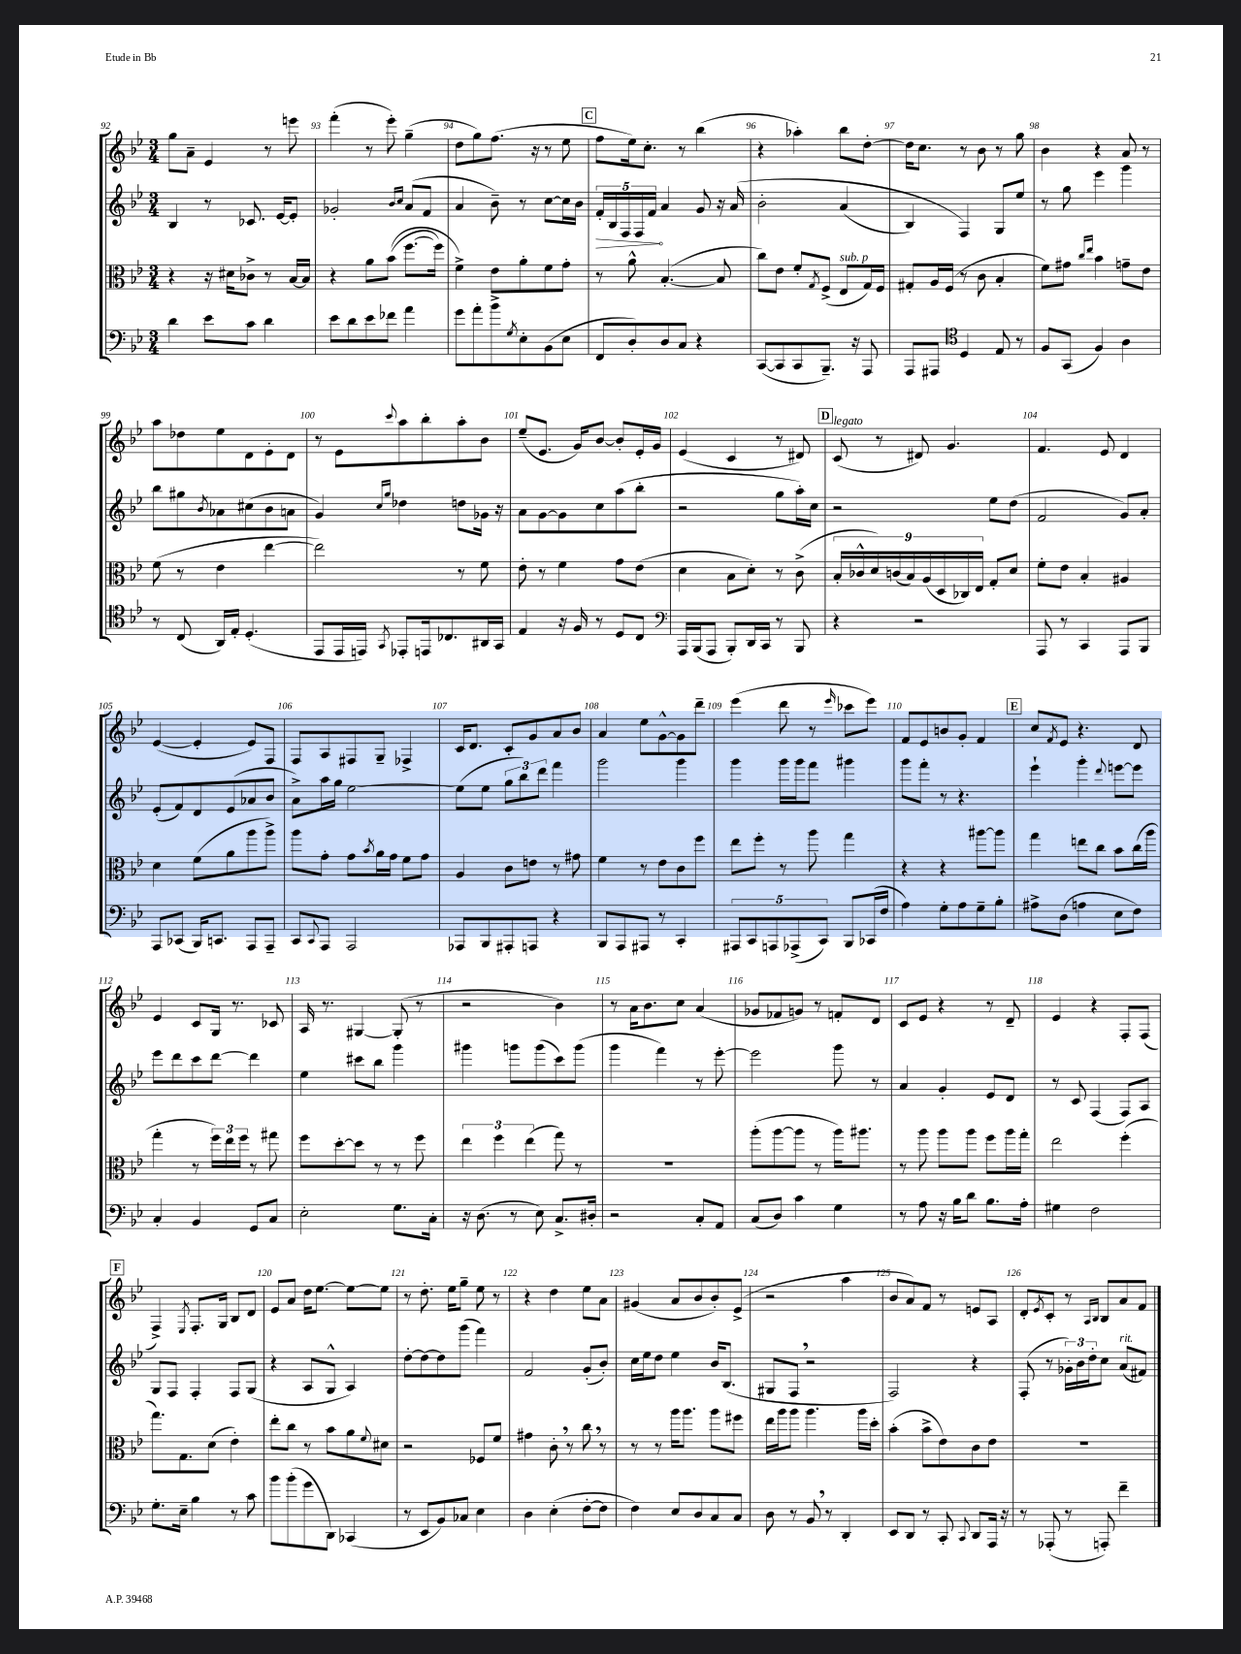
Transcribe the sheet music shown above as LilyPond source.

<<
\new StaffGroup <<
\new Staff = "s0" {
    \clef treble \key bes \major \numericTimeSignature \time 3/4
    g''8 a'8-- ees'4 r8 e'''8 |
    f'''4-.( r8 ees'''8-.) g''4--( |
    d''8 g''8) f''8.( r16 r8 ees''8 |
    \mark \markup { \box "C" } f''8 ees''16) c''8.-. r8 bes''4( |
    r4 aes''4-.) bes''8 d''8~-. |
    d''16 c''8. r8 bes'8 r8 g''8 |
    bes'4 r4 a'8 r8 |
    a''8 des''8 ees''8 d'8 ees'8-. d'8 |
    r8 ees'8 \appoggiatura { c'''8 } a''8 bes''8-. a''8-. bes'8 |
    ees''8--( ees'8. g'16) bes'8~ bes'8-. ees'16-. g'16 |
    ees'4( c'4 r8 dis'8) |
    \mark \markup { \box "D" } c'8^\markup { \italic "legato" }( r8 dis'8) g'4. |
    f'4. ees'8 d'4 |
    ees'4~( ees'4-. ees'8) f8 |
    f8 a8 fis8 g8-- fes4-> |
    c'16 d'8. c'8-. g'8 a'8 bes'8 |
    a'4 ees''8 g'8~-^ g'8 d'''8-- |
    ees'''4( d'''8 r8 \grace { ees'''16 } ces'''8 ees'''8) |
    f'8 ees'8 b'8 g'8-. f'4 |
    \mark \markup { \box "E" } c''8 \acciaccatura { f'8 } ees'8 r4. d'8 |
    ees'4 c'8 g16 r8. ces'8 |
    a16 r8. gis4~ gis8-.( r8 |
    r2 bes'4) |
    r8 a'16 bes'8. c''8 a'4( |
    ges'8 fes'8 g'8) r8 f'8-. d'8 |
    c'8 ees'8 r4 r8 d'8-- |
    ees'4 r4 f8-. f8( |
    \mark \markup { \box "F" } f4->) \acciaccatura { ees8 } f8.-. g16 bes8 d'8 |
    ees'8 a'8 d''16 ees''8.~ ees''8~ ees''8 |
    r8 d''8.-. ees''16 g''8-- ees''8 r8 |
    r4 d''4 ees''8 a'8 |
    gis'4( a'8 bes'8 bes'8-.) ees'8->( |
    r2 a''4 |
    bes'8 a'8) f'8 r8 e'8 a8 |
    d'8-. \acciaccatura { ees'8 } c'8-. r8 \grace { a16 bes16 } bes8 a'8 f'8 \bar "|." |
}
\new Staff = "s1" {
    \clef treble \key bes \major \numericTimeSignature \time 3/4
    bes4 r8 ces'8. ees'16~ ees'8-. |
    ges'2-. \grace { bes'16 c''16 } a'8( f'8 |
    a'4 bes'8--) r8 c''8~ c''16 bes'16 |
    \mark \markup { \box "C" } \tuplet 5/4 { \once \override Hairpin.circled-tip = ##t f'16-.\> bes16 f16 f16 f'16\! } a'4 g'8 r16 a'16\( |
    bes'2-. a'4( |
    bes4) f4\) g8 ees''8 |
    r8 g''8 ees'''4 g'''4 |
    bes''8 gis''8 \acciaccatura { bes'8 } aes'8 cis''8( bes'8 a'8 |
    g'4) \grace { c''16 g''16 } des''4 d''8 ges'16 r16 |
    a'8 g'8~ g'8 c''8 a''8( bes''8-. |
    r2 g''8 a''16-.) c''16 |
    \mark \markup { \box "D" } r2 ees''8 d''8( |
    f'2 g'8) a'8-. |
    ees'8-.( f'8) d'8 ees'8( aes'8 bes'8 |
    a'8->) a''16 g''16 ees''2~ |
    ees''8( ees''8 \tuplet 3/2 { g''8 bes''8) d'''8 } f'''4 |
    g'''2 g'''4 |
    g'''4 g'''16 g'''16 f'''8 gis'''4 |
    g'''8 f'''8-. r8 r4. |
    \mark \markup { \box "E" } ees'''4-! g'''4-. \appoggiatura { d'''8 } e'''8~ e'''8 |
    ees'''8 d'''8 c'''8 d'''8~ d'''4 |
    ees''4 cis'''8 bes''8 g'''4 |
    gis'''4 g'''8 g'''8( c'''8) g'''8( |
    g'''4 f'''4) r8 ees'''8~-. |
    ees'''2 g'''8 r8 |
    a'4 g'4-. ees'8 d'8 |
    r8 c'8 f4( f8) a8 |
    \mark \markup { \box "F" } g8 f8 f4-. f8 g8( |
    r4 a8 g8-^ a4) |
    d''8~-. d''8~ d''8 g'''8( f'''4) |
    f'2 g'8-.( bes'8-.) |
    c''16 ees''16 d''8 ees''4 bes'16 bes8.( |
    gis8 f8 \breathe r2 |
    f2) r4 |
    f8-.( r8 \tuplet 3/2 { ges'16-.) bes'16 d''16-. } c''8 a'8^\markup { \italic "rit." }( fis'8) \bar "|." |
}
\new Staff = "s2" {
    \clef alto \key bes \major \numericTimeSignature \time 3/4
    r4 r16 dis'16 ces'8-> r8 bes16~ bes16 |
    r4 a'8 bes'8(\( f''8.~ f''16) |
    f'4->\) ees'8 a'8-. f'8 g'8-. |
    \mark \markup { \box "C" } r8 a'8-^ bes4.~-.( bes8 |
    c''8) ees'8 f'8-. \acciaccatura { g8 } f8->( ees8^\markup { \italic "sub. p" } g16) f16 |
    gis8-. a16 f16( r8 c'8 bes4-. |
    f'8) gis'8 \grace { c''16 ees''16 } bes'4 g'8-- ees'8 |
    f'8( r8 ees'4 ees''4~ |
    ees''2) r8 f'8 |
    ees'8-. r8 f'4 g'8 ees'8( |
    d'4 bes8 d'8-.) r8 c'8->( |
    \mark \markup { \box "D" } \tuplet 9/8 { bes16-. ces'16-^ d'16) c'16( bes16) a16( d16 ces16) ees16 } g8-. d'8 |
    f'8-. ees'8 bes4-. ais4 |
    d'4 f'8( a'8 a''8 a''8->) |
    a''8 g'8-. g'8 \acciaccatura { bes'8 } a'16 g'16 f'8 g'8 |
    a4 c'8 e'8 r8 gis'8 |
    f'4 r8 ees'8 c'8 f''8 |
    ees''8 f''8-. r8 a''8 g''4 |
    r4 r4 ais''8~ ais''8 |
    \mark \markup { \box "E" } g''4 e''8 c''8 bes'8 c''16( a''16 |
    g''4-. r8 \tuplet 3/2 { f''16) ees''16 f''16 } r8 gis''8 |
    f''8 d''8~-. d''8 r8 r8 f''8 |
    \tuplet 3/2 { ees''4 f''4 ees''4( } g''8) r8 |
    R2. |
    a''8-.( a''8~ a''8 r8 a''16) ais''8. |
    r8 a''8 a''8 a''8 f''8 a''16 g''16-. |
    ees''2 f''4-.( |
    \mark \markup { \box "F" } g''8.) g8. d'8( ees'4-.) |
    ees''8-. c''8 r8 bes'8 a'8 \appoggiatura { f'8 } dis'8 |
    r2 fes8 f'8 |
    gis'4 c'8-. \breathe r8 c''8 \breathe r8 |
    r8 r8 a''16 a''8. a''8 fis''8 |
    ees''16 a''16 a''8 a''4. a''16 d''16-. |
    bes'4-.( bes'8-> ees'8) c'8 ees'8 |
    R2. \bar "|." |
}
\new Staff = "s3" {
    \clef bass \key bes \major \numericTimeSignature \time 3/4
    d'4 ees'8 c'8 d'4 |
    ees'8 d'8 ees'8 fes'8 a'4 |
    g'8 a'8-. bes'8-> \acciaccatura { g8 } ees8-. bes,8( ees8 |
    \mark \markup { \box "C" } f,8 d8-.) d8 c8 r4 |
    c,8~( c,8 c,8 bes,,8.--) r16 a,,8 |
    a,,8 ais,,8 \clef tenor d4 ees8 r8 |
    f8 g,8( f4) a4 |
    r8 c8( a,16) ees16-. d4.-.( |
    ees,8 ees,16 e,16) \acciaccatura { g,8 } ees,8-. e,16 ces8. ais,16 g,16 |
    ees4 r16 f16 r8 d8 c8 |
    \clef bass a,,16 bes,,16( a,,8 bes,,8-.) d,16 c,16 r8 bes,,8 |
    \mark \markup { \box "D" } r4 r2 |
    a,,8 r8 c,4 a,,8 bes,,8 |
    a,,8 ces,8( bes,,16) c,8. a,,8 a,,8-- |
    c,8 \appoggiatura { c,8 } a,,8 a,,2 |
    aes,,8 bes,,8 ais,,8-. a,,8 r4 |
    bes,,8 a,,8 ais,,8 r8 c,4-. |
    \tuplet 5/4 { ais,,8 c,8 a,,8 aes,,8->( c,8) } bes,,8 ces,16( f16 |
    a4) g8-. a8 g8-- bes8-. |
    \mark \markup { \box "E" } ais8-> d8( a4 ees8 f8) |
    c4-. bes,4 g,8 c8 |
    ees2-. g8. c16-. |
    r16 d8.( r8 ees8) c8.-> dis16-. |
    r2 c8-. a,8 |
    c8( d8) c'4 g4 |
    r8 a8 r16 bes16 d'8 bes8. a16-. |
    gis4 f2 |
    \mark \markup { \box "F" } g8.-. ees16-- bes4 r8 c'8 |
    bes'8 bes'8-.( g'8 d,8) ces,4( |
    r8 ees,8 bes,8) ces8 ees4 |
    d4 ees4-.( f8~-. f8 |
    f4) ees8 d8 c8 c8 |
    d8 r8 bes,8 \breathe r8 d,4-. |
    ees,8 d,8 r8 c,8-. \appoggiatura { c,8 } d,8 a,,16 r16 |
    r8 aes,,8-.( r8 a,,8-.) f'4-- \bar "|." |
}
>>
>>
\layout { \context { \Score currentBarNumber = #92 \override BarNumber.break-visibility = ##(#f #t #t) barNumberVisibility = #all-bar-numbers-visible } }
